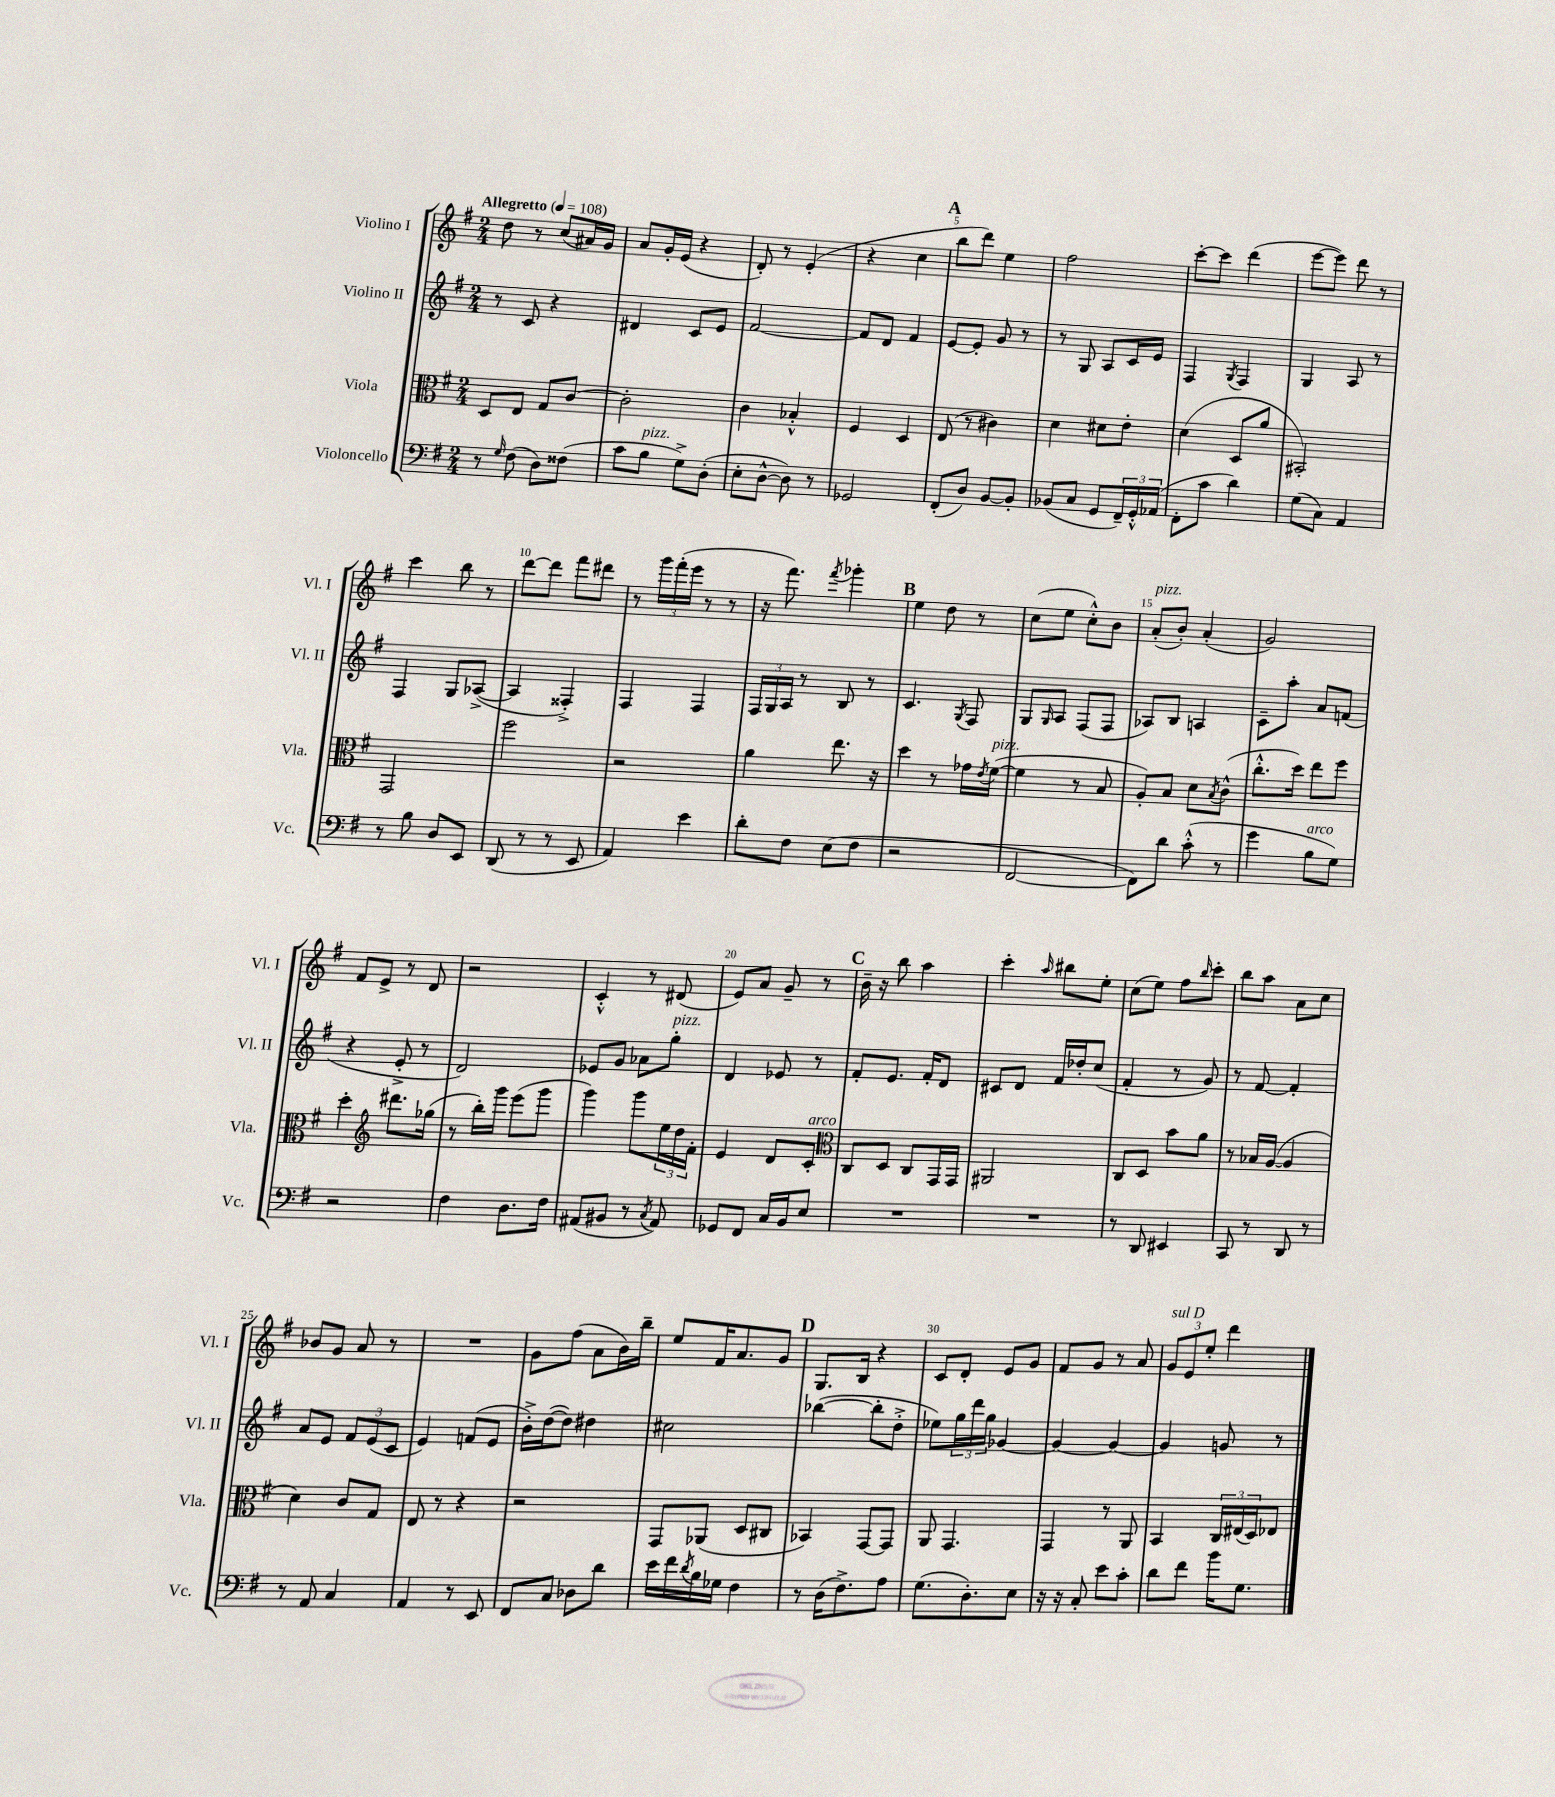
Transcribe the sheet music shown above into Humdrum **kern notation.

**kern	**kern	**kern	**kern
*staff4	*staff3	*staff2	*staff1
*clefF4	*clefC3	*clefG2	*clefG2
*k[f#]	*k[f#]	*k[f#]	*k[f#]
*M2/4	*M2/4	*M2/4	*M2/4
*MM108	*MM108	*MM108	*MM108
8r	8D	8r	8dd
16qqG	.	.	.
(8F#	8E	8c	8r
8D)	8G	4r	(8cc
(8F##	[8c	.	16a#)
.	.	.	16g
=	=	=	=
8c	2c']	4d#	8a
8B	.	.	16g'
.	.	.	(16e
8G^)	.	8c	4r
(8D'	.	8e	.
=	=	=	=
8E'	4c	[2f#	8d')
[8D^^	.	.	8r
8D])	4B-'^^	.	(4e'
8r	.	.	.
=	=	=	=
2GG-	4F#	8f#]	4r
.	.	8d	.
.	4D	4f#	4cc
=	=	=	=
(8FF#'	(8E	[8e	8bb
8D)	8r	8e']	8ddd)
[8BB	4c#)	8g	4ee
8BB']	.	8r	.
=	=	=	=
(8BB-	4d	8r	2ff#
8C	.	8G	.
8GG	8d#	8A	.
24FF#~)	8e'	16c	.
24GG'^^	.	.	.
.	.	16e	.
(24AA-	.	.	.
=	=	=	=
8FF#'	(4d	4F#	[8ccc'
8c	.	.	8ccc]
.	.	8qG	.
4d)	8D	4F#	(4ddd
.	8a	.	.
=	=	=	=
(8G	2BB#')	4G	[8eee
8C)	.	.	8eee])
4AA	.	8A	8ddd
.	.	8r	8r
=	=	=	=
8r	2GG	4F#	4ccc
8B	.	.	.
8D	.	8G	8bb
8EE	.	([8A-^	8r
=	=	=	=
(8DD	2ff#	4A-]	[8ddd
8r	.	.	8ddd]
8r	.	4F##'^)	8fff#
8EE	.	.	8ddd#
=	=	=	=
4AA)	2r	4F#	8r
.	.	.	24ggg
.	.	.	(24fff#'
.	.	.	24eee
4e	.	4F#	8r
.	.	.	8r
=	=	=	=
8d'	4a	24F#	16r
.	.	24G	.
.	.	.	8.fff#)
.	.	24A	.
8F#	.	8r	.
.	.	.	8qfff#
(8E	8.ee	8B	4ggg-'
8F#	.	8r	.
.	16r	.	.
=	=	=	=
2r	4dd	4.c	4ee
.	8r	.	8dd
.	.	8qG	.
.	16g-	8F#	8r
.	8qe	.	.
.	([16f#	.	.
=	=	=	=
[2FF#	4f#]	8G	(8cc
.	.	16qqG	.
.	.	8A	8ee
.	8r	(8F#	8cc'^^)
.	8B	8F#	8b
=	=	=	=
8FF#])	8A')	8A-)	(8a'
8d	8B	8B	8b')
(8c'^^	8d	4A	(4a'
.	8qB	.	.
8r	(8c^^	.	.
=	=	=	=
4g	8.cc'^^	8c~	2g)
.	.	8aa'	.
.	16dd)	.	.
8B	8ee	8a	.
8G)	8ff#	(8f	.
=	=	=	=
2r	4dd'	4r	8f#
.	.	.	8e^
*	*clefG2	*	*
.	8.ddd#	8e'^	8r
.	.	8r	8d
.	(16gg-	.	.
=	=	=	=
4F#	8r	2d)	2r
.	16bb')	.	.
.	16ggg	.	.
8.D	(8eee	.	.
.	8ggg	.	.
16F#	.	.	.
=	=	=	=
(8AA#	4ggg)	8e-	4c'^^
8BB#	.	8g	.
8r	8ggg	8a-	8r
8qC	.	.	.
8AA#)	24ee	8gg'	(8d#
.	24dd	.	.
.	24f#'	.	.
=	=	=	=
8GG-	4e	4d	8e)
8FF#	.	.	8a
16C	8d	8e-	8g~
16BB	.	.	.
8E	8c'	8r	8r
=	=	=	=
*	*clefC3	*	*
2r	8C	8f#'	16b~
.	.	.	16r
.	8D	8.e	8bb
.	8C	.	4aa
.	.	16f#'	.
.	16GG	8d	.
.	16GG	.	.
=	=	=	=
2r	2AA#	8c#	4ccc'
.	.	8d	.
.	.	.	16qqaa
.	.	16f#	8bb#
.	.	16dd-'	.
.	.	(8cc	8ee'
=	=	=	=
8r	8C	4f#'	(8cc
8DD	8D	.	8ee)
4EE#	8b	8r	8ff#
.	.	.	16qqbb
.	8a	8g)	8ccc'
=	=	=	=
8CC	8r	8r	8bb
8r	16B-	[8f#	8aa
.	([16A	.	.
8DD	4A]	4f#']	8a
8r	.	.	8cc
=	=	=	=
8r	4d)	8a	8b-
8AA	.	8e	8g
4C	8c	12f#	8a
.	.	(12e	.
.	8G	.	8r
.	.	12c	.
=	=	=	=
4AA	8E	4e)	2r
.	8r	.	.
8r	4r	(8f	.
8EE	.	8e	.
=	=	=	=
8FF#	2r	16b'^)	8g
.	.	([16dd	.
8C	.	8dd])	(8ff#
8D-	.	4dd#	8a
8d	.	.	16b)
.	.	.	16bb~
=	=	=	=
16e	8GG	2cc#	8ee
16f#	.	.	.
8qd	.	.	.
16B	(8AA-	.	16f#
16G-	.	.	8.a
4F#	8D	.	.
.	8C#	.	8g
=	=	=	=
8r	4BB-)	([4bb-	8.G
(16D	.	.	.
8.F#^)	.	.	16B
.	[8GG	8bb-']	4r
8A	8GG]	8dd'^	.
=	=	=	=
(8.G	8AA	8ee-)	8c
.	4.GG	24gg	8d'
.	.	24ddd	.
8.D')	.	.	.
.	.	24gg	.
.	.	[4g-	8e
8E	.	.	8g
=	=	=	=
16r	4GG	4g-_	8f#
16r	.	.	.
8C'	.	.	8g
8e	8r	4g-_	8r
8c'	8AA	.	8a
=	=	=	=
8d	4BB	4g-]	12g
.	.	.	12e
8f#	.	.	.
.	.	.	12ee'
16b	24C	8g	4ddd
.	(24E#	.	.
8.G	.	.	.
.	24D)	.	.
.	8E-	8r	.
==	==	==	==
*-	*-	*-	*-
